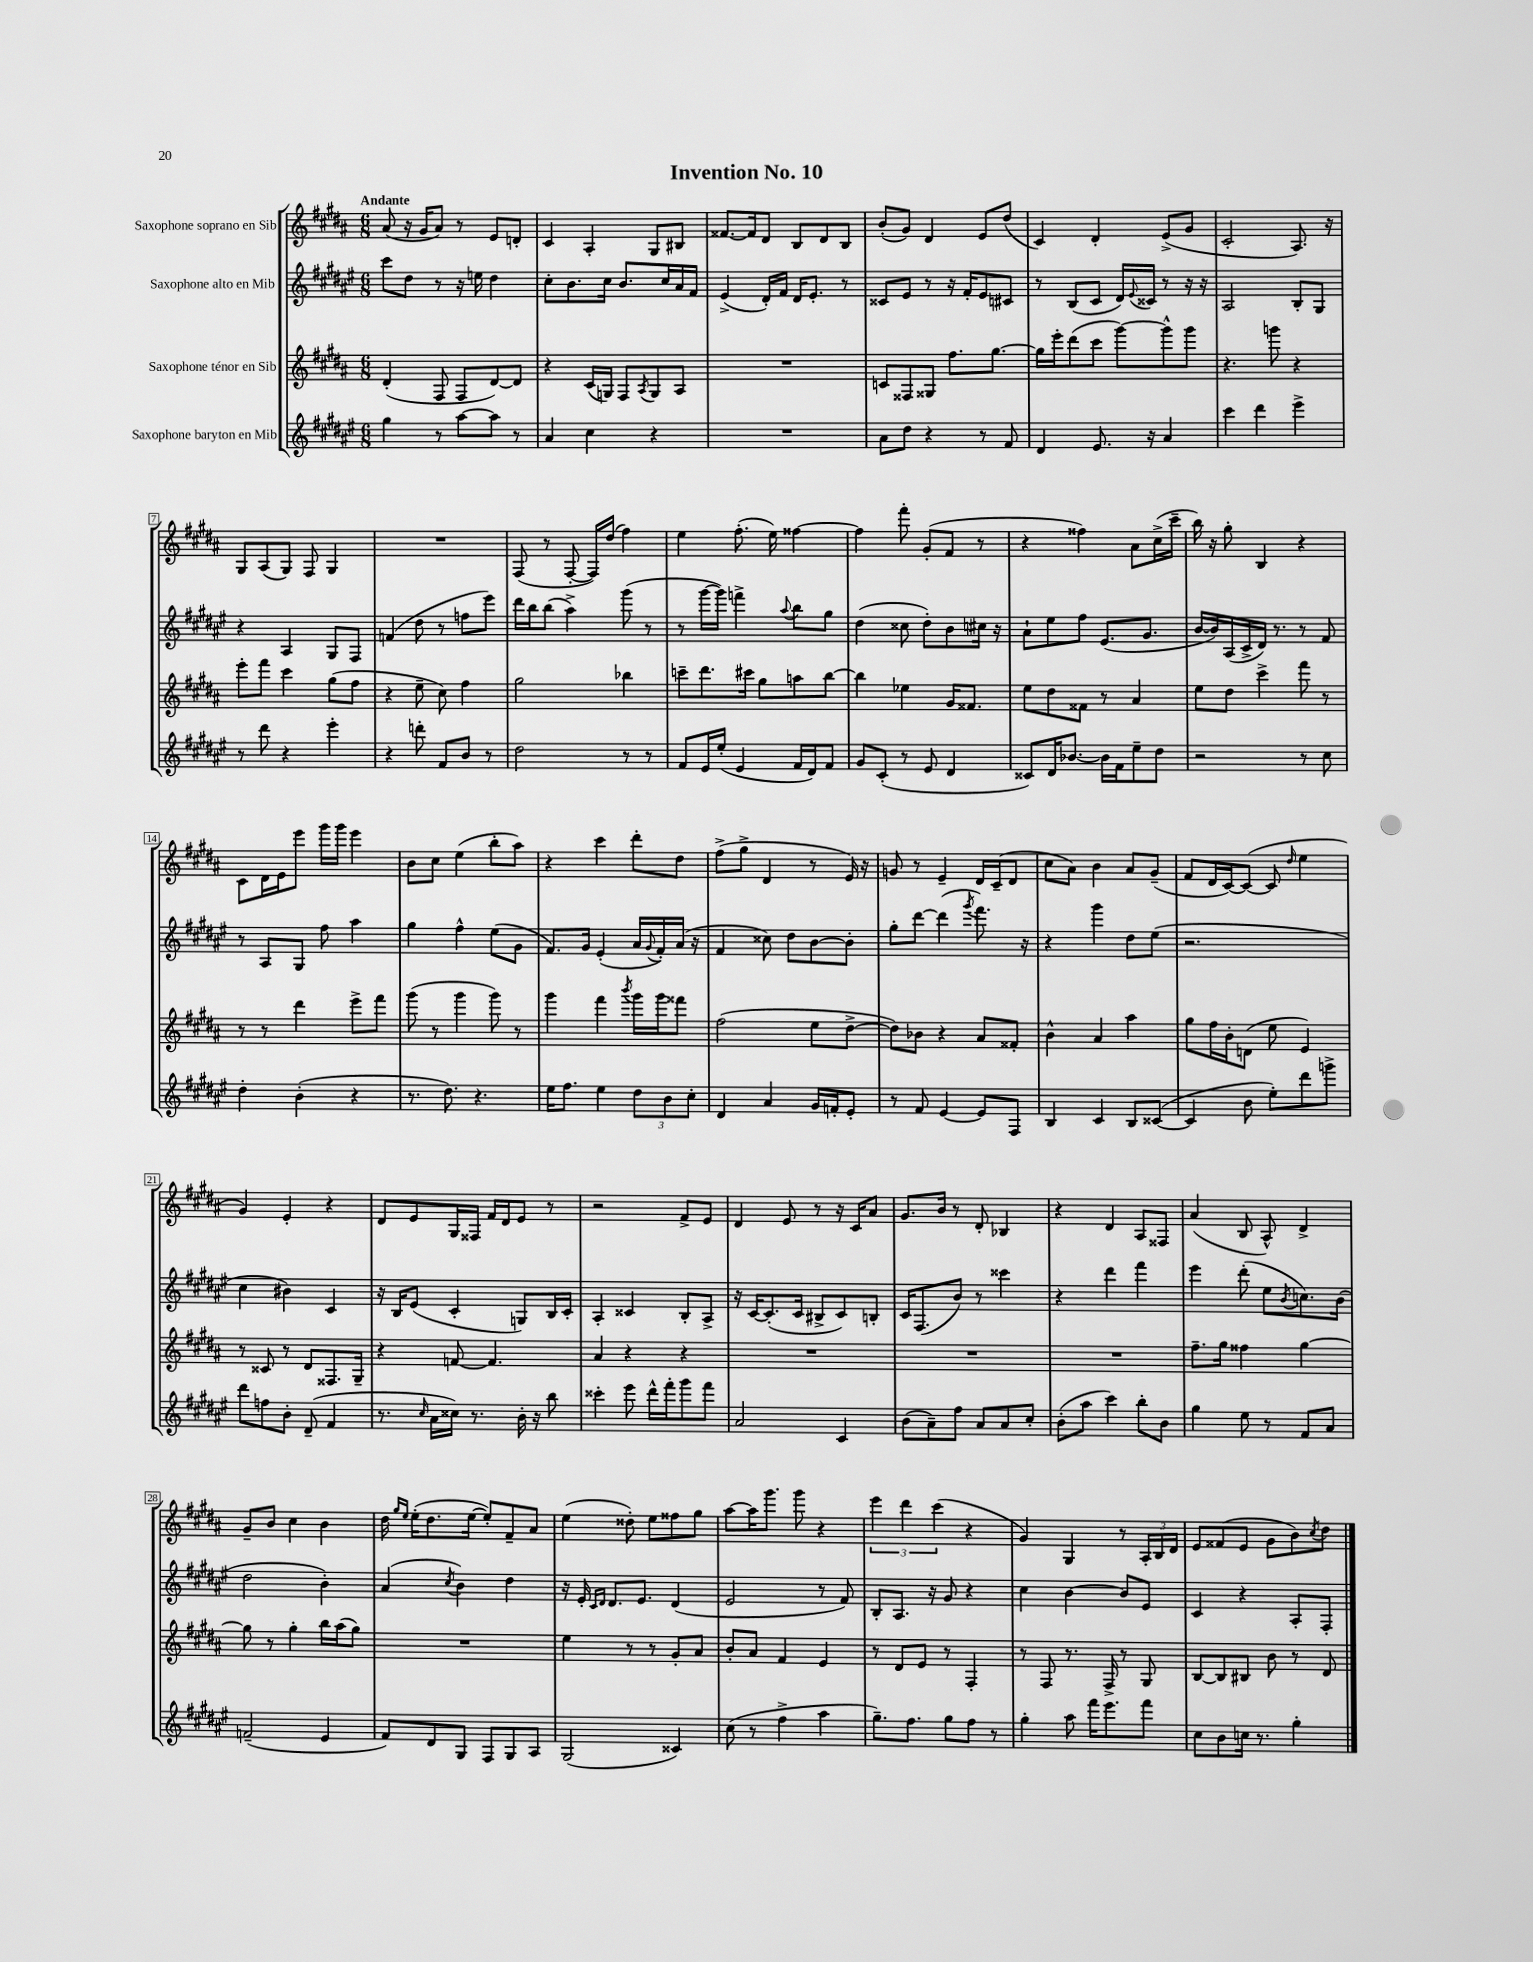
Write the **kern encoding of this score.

**kern	**kern	**kern	**kern
*staff4	*staff3	*staff2	*staff1
*clefG2	*clefG2	*clefG2	*clefG2
*k[f#c#g#d#a#e#]	*k[f#c#g#d#a#]	*k[f#c#g#d#a#e#]	*k[f#c#g#d#a#]
*M6/8	*M6/8	*M6/8	*M6/8
4gg#\	(4d#'/	8ccc#\L	(8a#/
.	.	8dd#\J	16r
.	.	.	16g#/LK
8r	8F#/	8r	8a#/J)
[8aa#\L	8F#/L	16r	8r
.	.	16ee\	.
8aa#\]J	[8d#/)	4dd#\	8e/L
8r	8d#/]J	.	8d'/J
=	=	=	=
4a#/	4r	8cc#'\L	4c#/
.	.	8.b\	.
4cc#\	(16c#/LL	.	4A#'/
.	16G/JJ)	16cc#\Jk	.
.	8F#/L	8.b/L	.
.	8qA#/	.	.
4r	8G/	.	8G#/L
.	.	16cc#/L	.
.	8A#/J	16a#/	8B#/J
.	.	16f#/JJ	.
=	=	=	=
2.r	2.r	(4e#^/	[8.f##/L
.	.	.	16f##/]k
.	.	16d#'/LL)	8d#/J
.	.	16f#/JJ	.
.	.	16d#/LK	8B/L
.	.	8.e#'/J	.
.	.	.	8d#/
.	.	8r	8B/J
=	=	=	=
8a#\L	8c/L	8c##/L	(8b'/L
8dd#\J	8F##/	8e#/J	8g#/J)
4r	8G##/J	8r	4d#/
.	8.ff#\L	16r	.
.	.	16f#'/LK	.
8r	.	8e#/	8e/L
.	[8.gg#\J	.	.
8f#/	.	8c#/J	(8dd#/J
=	=	=	=
4d#/	16gg#\]LL	8r	4c#/)
.	16eee'\J	.	.
.	(8ddd#\	(8B/L	.
8.e#/	8ccc#\J	8c#/J	4d#'/
.	[8ggg#\L)	16d#/LL)	.
.	.	8qqe#/	.
16r	.	16c##/JJ	.
4a#/	8ggg#^^\]	8r	(8e^/L
.	8ggg#\J	16r	8g#/J
.	.	16r	.
=	=	=	=
4ccc#\	4.r	2A#/	2c#'/
4ddd#\	.	.	.
.	8ggg\	.	.
4eee#^\	4r	8B'/L	8.A#/)
.	.	8G#/J	.
.	.	.	16r
=	=	=	=
8r	8eee'\L	4r	8G#/L
8ddd#\	8fff#\J	.	(8A#/
4r	4ccc#\	4A#/	8G#/J)
.	.	.	8F#/
4eee#'\	(8gg#\L	8G#/L	4G#/
.	8ff#\J	8F#/J	.
=	=	=	=
4r	4r	(4f/	2.r
8ddd'\	8ee~\	8dd#\	.
8f#/L	8cc#\)	8r	.
8b/J	4ff#\	8ff\L	.
8r	.	8eee#\J)	.
=	=	=	=
2dd#\	2gg#\	16ddd#\LL	(8F#/
.	.	16bb\J	.
.	.	(8bb\J	8r
.	.	4aa#^\)	[8F#'/
.	.	.	16F#/]LL)
.	.	.	(16dd#/JJ
8r	4bb-\	(8ggg#\	4ff#\)
8r	.	8r	.
=	=	=	=
8f#/L	8ccc~\L	8r	4ee\
16e#/L	8.ddd#\	[16ggg#\LL	.
(16ee#'/JJ	.	16ggg#\]JJ)	.
4e#/	.	4fff^\	(8.ff#'\
.	16ccc#\Jk	.	.
.	8gg#\L	.	.
.	.	.	16ee\)
.	.	8qqaa#/	.
16f#/LL	8aa\	8bb\L	[4ff##\
16d#/J)	.	.	.
8f#/J	[8bb\J	8gg#\J	.
=	=	=	=
8g#/L	4bb\]	(4dd#\	4ff##\]
(8c#'/J	.	.	.
8r	4ee-\	8cc##\	8fff#'\
8e#/	.	8dd#'\L)	(8g#'/L
4d#/	16g#/LK	8b\	8f#/J
.	8.f##/J	.	.
.	.	16cc#\Jk	8r
.	.	16r	.
=	=	=	=
8c##/L)	8ee\L	8a#`\L	4r
16d#/K	8dd#\	8ee#\	.
[8.b-/J	.	.	.
.	8f##\J	8ff#\J	4ff##\)
16b-\]LL	8r	(8.e#/L	.
16f#\J	.	.	.
8ee#~\	4a#/	.	8a#\L
.	.	8.g#/J	.
8dd#\J	.	.	(16cc#^\L
.	.	.	16ccc#~\JJ
=	=	=	=
2r	8ee\L	[16b/LL	16bb\)
.	.	16b/])	16r
.	8dd#\J	(16A#/	8gg#'\
.	.	16c#^/	.
.	4ccc#^\	16d#/JJ)	4B/
.	.	8.r	.
8r	8fff#\	8r	4r
8cc#\	8r	8f#/	.
=	=	=	=
4dd#'\	8r	8r	8c#\L
.	8r	8A#/L	16d#\L
.	.	.	16e\J
(4b'\	4ddd#\	8G#/J	8eee\J
.	.	8ff#\	16ggg#\LL
.	.	.	16ggg#\JJ
4r	8eee^\L	4aa#\	4eee\
.	8fff#\J	.	.
=	=	=	=
8.r	(8ggg#\	4gg#\	8b\L
.	8r	.	8cc#\J
8.dd#\)	.	.	.
.	4ggg#\	4ff#^^\	(4ee\
4.r	.	.	.
.	8ggg#\)	(8ee#\L	8bb'\L
.	8r	8g#\J	8aa#\J)
=	=	=	=
16ee#\LK	4ggg#\	8.f#/L)	4r
8.ff#\J	.	.	.
.	.	16g#/Jk	.
4ee#\	4fff#\	(4e#'/	4ccc#\
.	8qbbb/	.	.
12dd#\L	16ggg#\LL	16a#/LL	8ddd#'\L
.	.	8qqg#/	.
.	16ggg#\J	16f#'/)	.
12b\	.	.	.
.	8fff##\J	(16a#/JJ	8dd#\J
12cc#'\J	.	.	.
.	.	16r	.
=	=	=	=
4d#/	(2ff#\	4f#/	(8ff#^\L
.	.	.	8gg#^\J
4a#/	.	8cc##\)	4d#/
.	.	8dd#\L	.
16g#/LL	8ee\L	[8b\	8r
16f'/J	.	.	.
8e#'/J	[8dd#^\J	8b'\]J	16e/)
.	.	.	16r
=	=	=	=
8r	8dd#\]L)	8gg#'\L	8g/
8f#/	8b-\J	[8ddd#\J	8r
[4e#/	4r	(4ddd#\]	4e~/
.	.	8qggg#/	.
8e#/]L	8a#/L	8.fff#\)	16d#/LL
.	.	.	(16c#~/J
8F#/J	8f##'/J	.	8d#/J
.	.	16r	.
=	=	=	=
4B/	4b^^\	4r	8cc#\L
.	.	.	8a#\J)
4c#/	4a#/	4ggg#\	4b\
8B/L	4aa#\	8dd#\L	8a#/L
([8c##/J	.	(8ee#\J	(8g#~/J
=	=	=	=
4c##/]	8gg#\L	2.r	8f#/L
.	16ff#\L	.	16d#/L
.	16b'\J	.	[16c#/J)
8b\	(8d\J	.	(8c#/_J
8ee#'\L)	8ee\	.	8c#/]
.	.	.	16qqdd#/
8ddd#\	4e/)	.	4ee\
8ggg^\J	.	.	.
=	=	=	=
8ddd#\L	8r	4cc#\	4g#/)
8ff\	8c##/	.	.
8b'\J	8r	4b#\)	4e'/
(8d#~/	8d#/L	.	.
4f#/	8.F##/	4c#/	4r
.	16G#~/Jk	.	.
=	=	=	=
8.r	4r	16r	8d#/L
.	.	16B/LK	.
.	.	(8e#/J	8e/
16qqcc#/	.	.	.
16a#\LL	.	.	.
16cc##\JJ)	[8f/	4c#'/	16G#/L
8.r	.	.	16F##/JJ
.	4.f/]	.	16f#/LL
.	.	.	16d#/J
16b'\	.	8G/L)	8e/J
16r	.	.	.
8bb\	.	16B/L	8r
.	.	16c#'/JJ	.
=	=	=	=
4ccc##'\	4a#/	4A#'/	2r
8eee#\	4r	4c##/	.
16ddd#^^\LL	.	.	.
16fff#'\J	.	.	.
8ggg#\	4r	8B'/L	8f#^/L
8fff#\J	.	8A#^/J	8e/J
=	=	=	=
2a#/	2.r	16r	4d#/
.	.	[16c#/LK	.
.	.	(8.c#'/]	.
.	.	.	8e/
.	.	16c#/Jk	.
.	.	8B#^/L	8r
4c#/	.	8c#/)	16r
.	.	.	16c#/LK
.	.	8B'/J	8a#/J
=	=	=	=
(8b\L	2.r	16c#/LK	8.g#/L
.	.	(8.F#/	.
8a#~\)	.	.	.
.	.	.	16b/Jk
8ff#\J	.	8b/J)	8r
8a#/L	.	8r	8d#'/
8a#/	.	4ccc##\	4B-/
8cc#'/J	.	.	.
=	=	=	=
(8b'\L	2.r	4r	4r
8aa#\J	.	.	.
4ccc#\)	.	4ddd#\	4d#/
8bb'\L	.	4fff#\	8A#/L
8b\J	.	.	8F##/J
=	=	=	=
4gg#\	8.ff#~\L	4eee#\	(4a#/
.	16gg#\Jk	.	.
8ee#\	4ff##\	(8ddd#'\	8B/
8r	.	8ee#\L	8A#^^/)
.	.	8qb/	.
8f#/L	[4gg#\	8.cc\)	4d#^/
8a#/J	.	.	.
.	.	(16b\Jk	.
=	=	=	=
(2f~/	8gg#\]	2dd#\	8g#~/L
.	8r	.	8b/J
.	4gg#'\	.	4cc#\
4e#/	16bb\LL	4b'\)	4b\
.	(16aa#\J	.	.
.	8gg#\J)	.	.
=	=	=	=
8f#/L)	2.r	(4a#/	16dd#\
.	.	.	16qqgg#/LL
.	.	.	16qqee/JJ
.	.	.	(16ee'\LK
8d#/	.	.	8.dd#\
.	.	8qcc#/	.
8G#/J	.	4b\)	.
.	.	.	[16ee\Jk
8F#/L	.	.	8ee'/]L)
8G#/	.	4dd#\	8f#~/
8A#/J	.	.	8a#/J
=	=	=	=
(2G#/	4ee\	16r	(4ee\
.	.	16e#'/	.
.	.	16qqc#/LL	.
.	.	16qqd#/JJ	.
.	.	8.d#/L	.
.	8r	.	8dd##'\)
.	.	8.e#/J	.
.	8r	.	8ee\L
4c##/)	8g#'/L	(4d#/	8ff##\
.	8a#/J	.	8gg#\J
=	=	=	=
(8cc#\	8b'/L	2e#/	[8aa#\L
8r	8a#/J	.	16aa#\]K
.	.	.	8.ggg#\J
4ff#^\	4f#/	.	.
.	.	.	8ggg#\
4aa#\	4e/	8r	4r
.	.	8f#/)	.
=	=	=	=
8.gg#~\L)	8r	8B'/L	6eee\
.	8d#/L	8.A#/J	.
.	.	.	6ddd#\
8.ff#\J	.	.	.
.	8e/J	.	.
.	.	16r	.
.	.	.	(6ccc#\
8gg#\L	8r	8g#/	.
8ff#\J	4F#'/	4r	4r
8r	.	.	.
=	=	=	=
4gg#'\	8r	4cc#\	4g#/)
.	8F#/	.	.
8aa#\	8.r	[4b\	4G#/
16fff#\LK	.	.	.
8.eee#\	16F#^/	.	.
.	8r	8b/]L	8r
8fff#\J	8G#/	8e#/J	24A#'/LL
.	.	.	24B/
.	.	.	24d#/JJ
=	=	=	=
8cc#\L	[8B/L	4c#/	8e/L
8b\	8B/]	.	(8f##/
16cc\Jk	8B#/J	4r	8e/J
8.r	.	.	.
.	8b\	.	8g#\L
4gg#'\	8r	8A#'/L	8b\)
.	.	.	8qcc#/
.	8d#/	8F#'/J	8dd#\J
==	==	==	==
*-	*-	*-	*-
